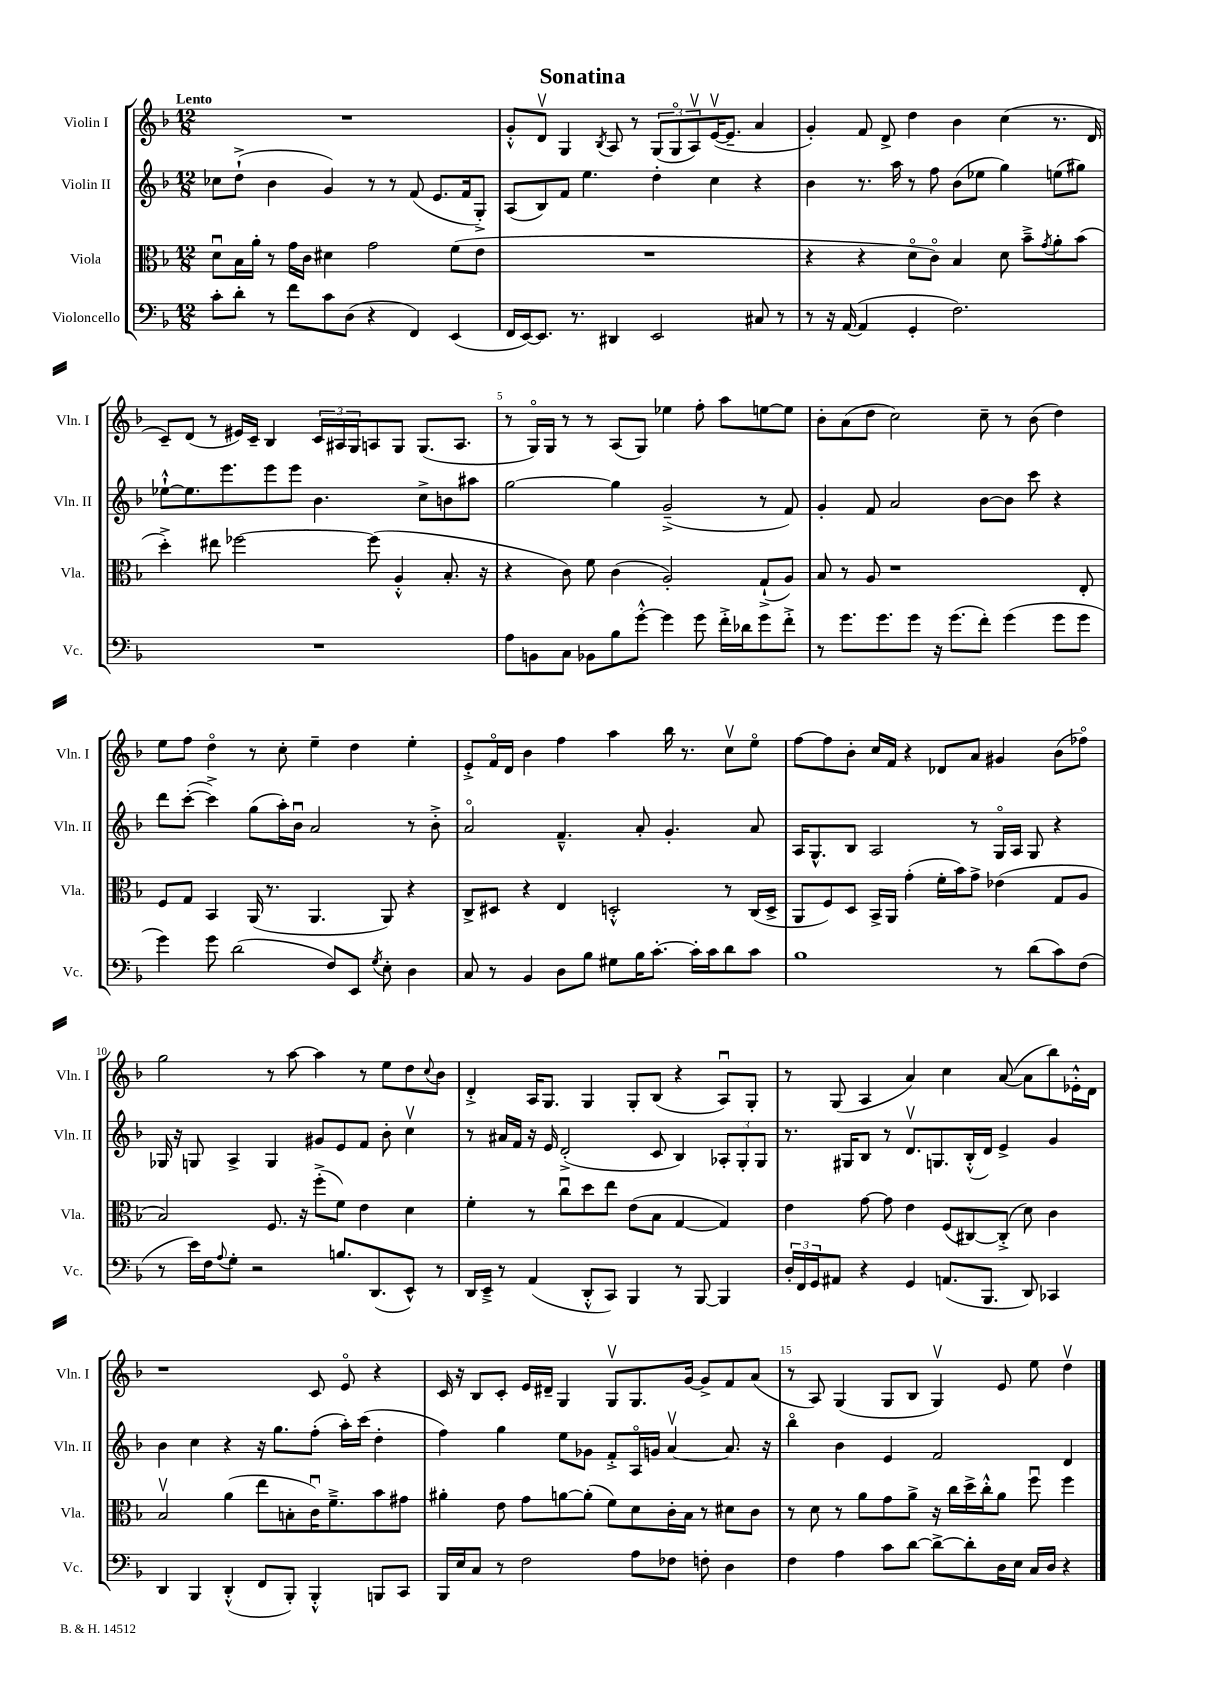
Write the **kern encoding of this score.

**kern	**kern	**kern	**kern
*part4	*part3	*part2	*part1
*staff4	*staff3	*staff2	*staff1
*I"Violoncello	*I"Viola	*I"Violin II	*I"Violin I
*I'Vc.	*I'Vla.	*I'Vln. II	*I'Vln. I
*clefF4	*clefC3	*clefG2	*clefG2
*k[b-]	*k[b-]	*k[b-]	*k[b-]
*M12/8	*M12/8	*M12/8	*M12/8
=1	=1	=1	=1
!	!	!	!LO:TX:a:B:t=Lento
8c'\L	8du\L	8cc-X\L	1.r
8d'\J	16B-\L	(8dd`^\J	.
.	16a'\JJ	.	.
8r	8r	4b-\	.
8f\L	16g\LL	.	.
.	16c\JJ	.	.
8c\	4d#X\	4g/)	.
(8D\J	.	.	.
4r	2g\	8r	.
.	.	8r	.
4FF/)	.	(8f/	.
.	.	8.e/L	.
(4EE/	(8f\L	.	.
.	.	16f/k	.
.	8e\J	8G'^/J)	.
=2	=2	=2	=2
16FF/LL	1.r	(8A/L	8g'^^/L
[16EE/J)	.	.	.
8.EE/J]	.	8B-/)	8dv/J
.	.	8f/J	4G/
8.r	.	.	.
.	.	4.ee\	.
.	.	.	8qB-/
4DD#X/	.	.	8A/
.	.	.	8r
2EE/	.	4dd'\	(12G/L
.	.	.	12G/
.	.	.	12Av/)
.	.	4cc\	([16ev/K
.	.	.	8.e~/J]
8C#X/	.	4r	4a/
8r	.	.	.
=3	=3	=3	=3
8r	4r	4b-\	4g'/)
16r	.	.	.
([16AA/	.	.	.
4AA/]	4r	8.r	8f/
.	.	.	8d^/
.	.	16aa\	.
4GG'/	8d\L	8r	4dd\
.	8c\J)	8ff\	.
2.F\)	4B-/	(8b-\L	4b-\
.	.	8ee-X\J	.
.	8d\	4gg\)	(4cc\
.	8b-~^\L	.	.
.	8qg/	.	.
.	8a'\	(8een\L	8.r
.	(8b-\J	8gg#X\J)	.
.	.	.	16d/
!!LO:LB:g=z
=4	=4	=4	=4
1.r	4dd'^\)	[8ee-X`^^\L	8c~/L)
.	.	8.ee-\]	(8d/J
.	8ee#X\	.	8r
.	.	8.eee\	.
.	[2ff-X\	.	16e#X/LL)
.	.	.	16c~/JJ
.	.	8eee\	4B-/
.	.	8eee\J	.
.	.	4.b-\	24c/LL
.	.	.	24A#X/
.	.	.	24G/J
.	(8ff-\]	.	8An/
.	4A'^^/	.	8G/J
.	.	8cc^\L	(8.G/L
.	8.B-'/	8bn\	.
.	.	.	8.A/J
.	.	8aa#X\J	.
.	16r	.	.
=5	=5	=5	=5
8A\L	4r	[2gg\	8r
8BBn\	.	.	16G/LL)
.	.	.	16G/JJ
8C\J	8c\)	.	8r
8BB-X\L	8f\	.	8r
8B-\	(4c\	4gg\]	(8A/L
[8g'^^\J	.	.	8G/J)
4g\]	2A'/)	(2g~^/	4ee-X\
8g\	.	.	8ff'\
16f'^\LL	.	.	8aa\L
16d-X\J	.	.	.
8g\	(8G`^/L	8r	[8een\
8f'^\J	8A/J)	8f/)	8ee\J]
=6	=6	=6	=6
8r	8B-/	4g'/	8b-'\L
8.g\L	8r	.	(8a\
.	8A/	8f/	8dd\J
8.g\	.	.	.
.	1r	2a/	2cc\)
8g\J	.	.	.
16r	.	.	.
(8.g\L	.	.	.
8f'\J)	.	[8b-\L	8cc~\
(4g\	.	8b-\J]	8r
.	.	8ccc\	(8b-\
8g\L	.	4r	4dd\)
8g\J	8E'/	.	.
!!LO:LB:g=z
=7	=7	=7	=7
4g\)	8F/L	8ddd\L	8ee\L
.	8G/J	([8ccc'\J	8ff\J
8g\	4BB-/	4ccc^\])	4dd\
(2d\	.	.	.
.	(16AA/	(8gg\L	8r
.	8.r	.	.
.	.	16aa'\L)	8cc'\
.	.	16b-u\JJ	.
.	4.AA/	2a/	4ee~\
8F/L)	.	.	.
8EE/J	.	.	4dd\
8qG/	.	.	.
8E'\	8AA/)	.	.
4D\	4r	8r	4ee'\
.	.	8b-'^\	.
=8	=8	=8	=8
8C/	8C^/L	2a/	8e'^/L
8r	8D#X/J	.	16f/L
.	.	.	16d/JJ
4BB-/	4r	.	4b-\
8D\L	4E/	4.f~^^/	4ff\
8B-\J	.	.	.
8G#X\L	2Dn'^^/	.	4aa\
16B-\K	.	8a'/	.
[8.c'\J	.	.	.
.	.	4.g'/	16bb-\
.	.	.	8.r
16c'\LL]	.	.	.
16c\J	.	.	.
8d\	8r	.	8ccv\L
8c\J	(16C/LL	8a/	8ee\J
.	16D^/JJ	.	.
=9	=9	=9	=9
1B-	8AA/L	16A/KL	[8ff\L
.	.	8.G^^/	.
.	8F/)	.	8ff\]
.	8D/J	8B-/J	8b-'\J
.	16BB-^/LL	2A/	16cc/LL
.	16AA/JJ	.	16f/JJ
.	(4g'\	.	4r
.	16f'\LL	.	8d-X/L
.	16b-\J)	.	.
.	8g^\J	8r	8a/J
8r	(4e-X\	16G/LL	4g#X/
.	.	16A/JJ	.
(8d\L	.	8G/	.
8c\)	8G/L	4r	(8b-\L
(8F\J	8A/J	.	8ff-X\J)
!!LO:LB:g=z
=10	=10	=10	=10
8r	2B-/)	16G-X/	2gg\
.	.	16r	.
16e\LL)	.	8Gn/	.
16F\J	.	.	.
8qqA/	.	.	.
8G'\J	.	4A^/	.
2r	.	.	.
.	8.F/	4G/	8r
.	.	.	[8aa\
.	16r	.	.
.	(8ff'^\L	8g#X/L	4aa\]
8.Bn/L	8f\J)	8e/	.
.	4e\	8f/J	8r
(8.DD/	.	.	.
.	.	8b-'\	8ee\L
8EE^^/J)	4d\	4ccv\	8dd\
.	.	.	8qqcc/
8r	.	.	8b-\J
=11	=11	=11	=11
16DD/LL	4f'\	8r	4d'^/
16EE~^/JJ	.	.	.
8r	.	16a#X/LL	.
.	.	16f/JJ	.
(4AA/	8r	16r	16A/KL
.	.	16e/	8.G/J
.	8ccu\L	(2d'^/	.
8DD'^^/L	8dd\	.	4G/
8CC/J)	8ee\J	.	.
4BBB-/	(8e\L	.	8G'/L
.	8B-\J	8c/	(8B-/J
8r	[4G/	4B-/)	4r
[8BBB-/	.	.	.
4BBB-/]	4G/])	12A-X'/L	8Au/L)
.	.	12G'/	.
.	.	.	8G'/J
.	.	12G/J	.
=12	=12	=12	=12
24D'/LL	4e\	8.r	8r
24FF/	.	.	.
24GG/J	.	.	.
8AA#X/J	.	.	(8G/
.	.	16G#X/KL	.
4r	[8g\	8B-/J	4A/
.	8g\]	8r	.
4GG/	4e\	8.dv/L	4a/)
.	.	8.Gn/	.
(8.AAn/L	(8F/L	.	4cc\
.	[8C#X/)	(16B-'^^/L	.
8.BBB-/J	.	16d/JJ)	.
.	(8C#'^/J]	4e^/	([8a/
8DD/)	8d\)	.	8a\L]
4CC-X/	4c\	4g/	8bb-\)
.	.	.	16e-X'^^\L
.	.	.	16d\JJ
!!LO:LB:g=z
=13	=13	=13	=13
4DD/	2B-v/	4b-\	1r
4BBB-/	.	4cc\	.
(4DD'^^/	(4a\	4r	.
8FF/L	8ee\L	16r	.
.	.	8.gg\L	.
8BBB-'/J)	8Bn'\	.	.
4BBB-'^^/	16cu\K)	(8ff'\J	8c/
.	8.f~^\	.	.
.	.	16aa'\LL)	8e/
.	.	(16ccc\JJ	.
8BBBn/L	8b-\	4dd'\	4r
8CC/J	8g#X\J	.	.
=14	=14	=14	=14
16BBB-/LL	4a#X'\	4ff\)	16c/
16E/J	.	.	16r
8C/J	.	.	8B-/L
8r	8e\	4gg\	8c'/J
2F\	8g\L	.	16e/LL
.	.	.	16d#X~/JJ
.	[8an\	8ee\L	4G/
.	(8a'\J]	8g-X\J	.
.	8f\L)	8f'^/L	8Gv/L
8A\L	8d\	16A/L	8.G/
.	.	16gn/JJ	.
8F-X\J	16c'\L	[4av/	.
.	16B-\JJ	.	[16g/Jk
8Fn'\	8r	.	8g^/L]
4D\	8d#X\L	8.a/]	8f/
.	8c\J	.	(8a/J
.	.	16r	.
=15	=15	=15	=15
4F\	8r	4bb-\	8r
.	8d\	.	8A/)
4A\	8r	4b-\	(4G/
.	8a\L	.	.
8c\L	8g\	4e/	8G/L
[8d\J	8a^\J	.	8B-/J
8d^\L_	16r	2f/	4Gv/)
.	16cc\LL	.	.
8d'\]	16dd^\	.	.
.	16cc'^^\J	.	.
16D\L	8a\J	.	8e/
16E\JJ	.	.	.
16C/LL	8ffu\	.	8ee\
16D/JJ	.	.	.
4r	4ff\	4d/	4ddv\
==	==	==	==
*-	*-	*-	*-
